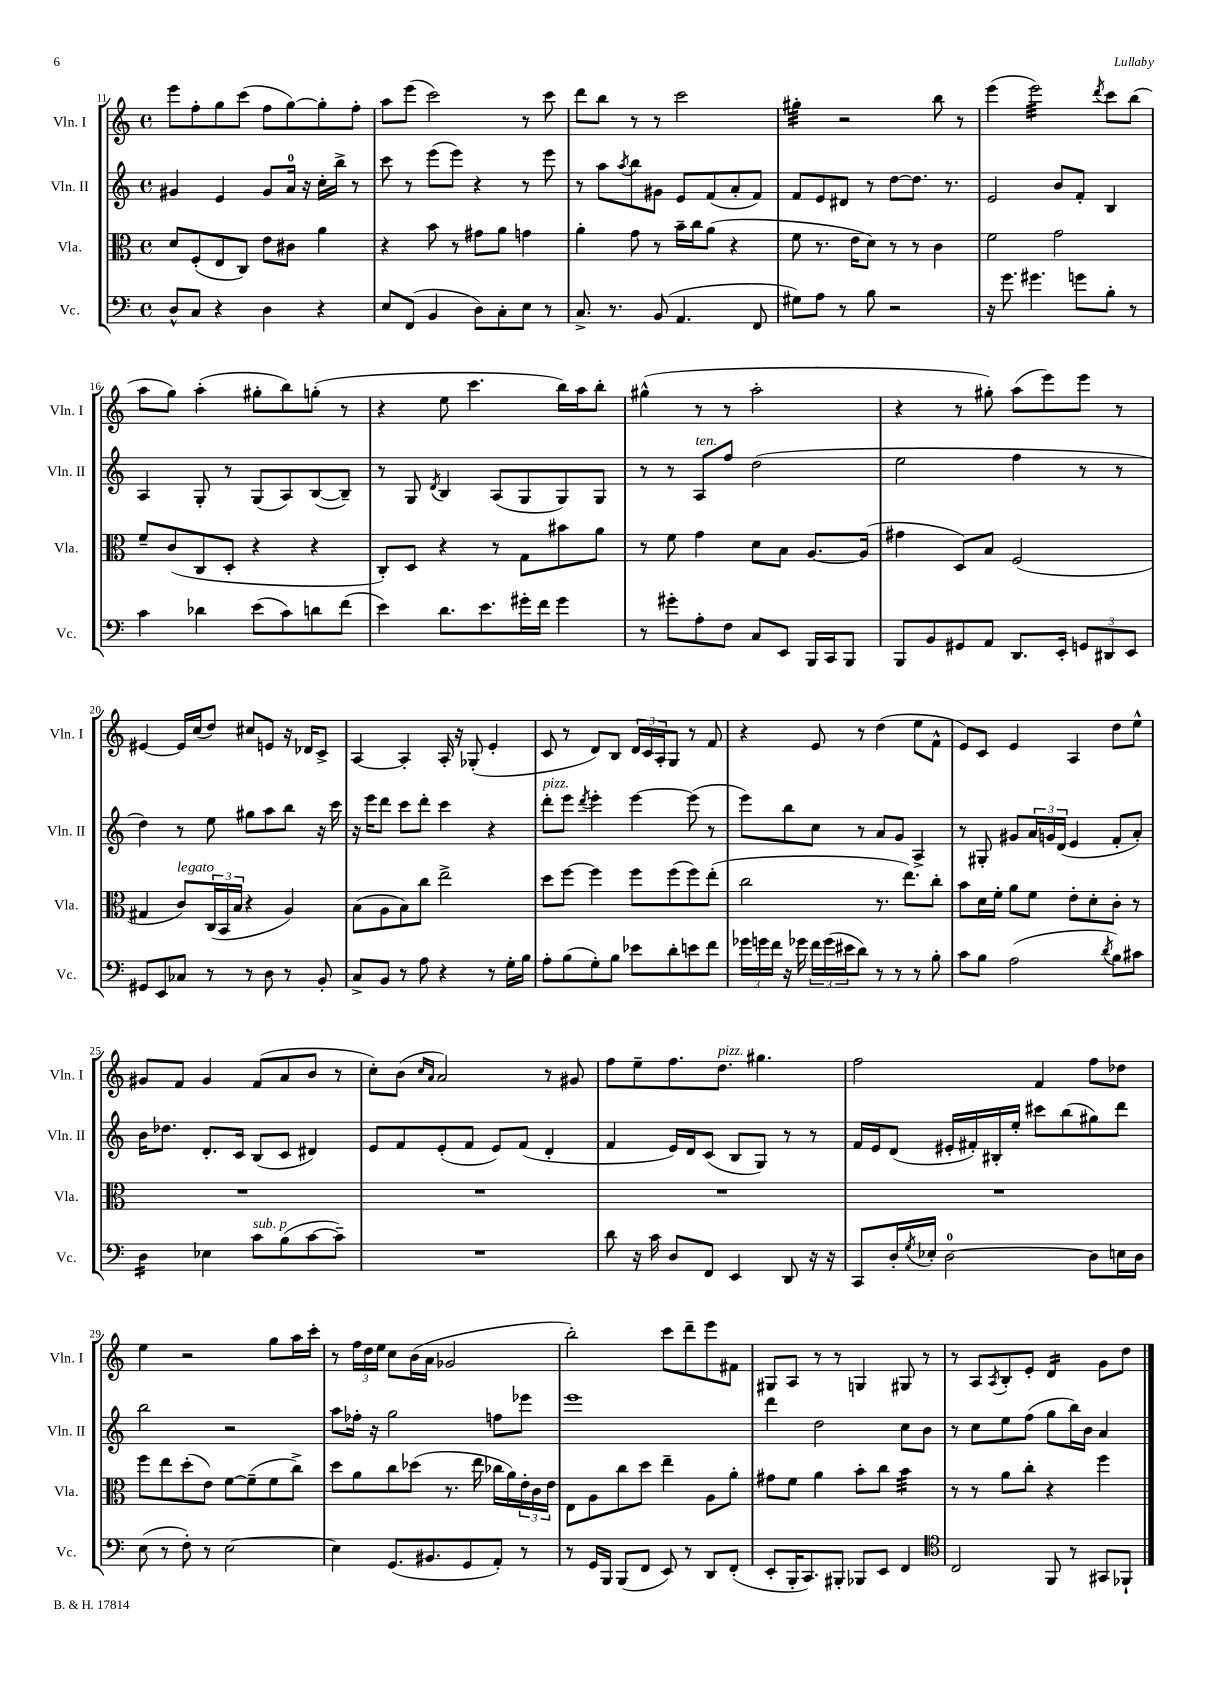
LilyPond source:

<<
\new StaffGroup <<
\new Staff = "s0" \with { instrumentName = "Vln. I" shortInstrumentName = "Vln. I" } {
    \clef treble \key c \major \defaultTimeSignature \time 4/4
    e'''8 f''8-. g''8 c'''8( f''8 g''8~) g''8-. f''8-. |
    a''8 e'''8( c'''2) r8 c'''8 |
    d'''8 b''8 r8 r8 c'''2 |
    gis''4:32-. r2 b''8 r8 |
    e'''4( e'''2:32) \acciaccatura { d'''8 } c'''8 b''8( |
    a''8 g''8) a''4-.( gis''8-. b''8) g''8-.( r8 |
    r4 e''8 c'''4. b''16) a''16 b''8-. |
    gis''4-^( r8 r8 a''2-. |
    r4 r8 gis''8-.) a''8( e'''8) e'''8 r8 |
    eis'4~ eis'16 c''16( d''8) cis''8 e'8 r16 des'16 c'8-> |
    a4~ a4-. a16-. r16 ges8-.( e'4-. |
    c'8 r8 d'8) b8 \tuplet 3/2 { d'16 c'16 a16-. } g8 r8 f'8 |
    r4 e'8 r8 d''4( e''8 f'8-^ |
    e'8) c'8 e'4 a4 d''8 e''8-^ |
    gis'8 f'8 gis'4 f'8( a'8 b'8 r8 |
    c''8-.) b'8( \grace { c''16 a'16 } a'2) r8 gis'8 |
    f''8 e''8-- f''8. d''8.^\markup { \italic "pizz." } gis''4. |
    f''2 f'4 f''8 des''8 |
    e''4 r2 g''8 a''16 c'''16-. |
    r8 \tuplet 3/2 { f''16 d''16 e''16 } c''8 b'16( a'16 ges'2 |
    b''2-.) c'''8 d'''8-- e'''8 fis'8 |
    gis8 a8 r8 r8 g4 gis8 r8 |
    r8 a8 \acciaccatura { a8 } b8-. e'8-. d'4:16 g'8 d''8 \bar "|." |
}
\new Staff = "s1" \with { instrumentName = "Vln. II" shortInstrumentName = "Vln. II" } {
    \clef treble \key c \major \defaultTimeSignature \time 4/4
    gis'4 e'4 gis'8 a'16-0 r16 c''16-. b''16-> r8 |
    c'''8 r8 e'''8( e'''8) r4 r8 e'''8 |
    r8 a''8 \acciaccatura { a''8 } b''8 gis'8 e'8 f'8( a'8-. f'8) |
    f'8 e'8 dis'8 r8 d''8~ d''8. r8. |
    e'2 b'8 f'8-. b4 |
    a4 g8-. r8 g8( a8) b8~( b8--) |
    r8 g8 \acciaccatura { d'8 } b4 a8( g8 g8) g8 |
    r8 r8 a8^\markup { \italic "ten." } f''8 d''2( |
    e''2 f''4 r8 r8 |
    d''4) r8 e''8 gis''8 a''8 b''8 r16 c'''16 |
    r16 e'''16 d'''8 c'''8 d'''8-. c'''4 r4 |
    d'''8-.^\markup { \italic "pizz." } e'''8 \acciaccatura { d'''8 } e'''4-. e'''4~ e'''8( r8 |
    e'''8) b''8 c''8 r8 a'8 g'8 a4-> |
    r8 gis8-. gis'8 \tuplet 3/2 { a'16 g'16 d'16( } e'4 f'8-. a'8-.) |
    b'16 des''8. d'8.-. c'16 b8( c'8 dis'4) |
    e'8 f'8 e'8-.( f'8 e'8) f'8( d'4-. |
    f'4 e'16) d'16 c'8( b8 g8) r8 r8 |
    f'16 e'16 d'8( eis'16-. fis'16-.) bis16-. e''16-. cis'''8 b''8( gis''8) d'''8 |
    b''2 r2 |
    a''8 fes''16-. r16 g''2 f''8 ees'''8 |
    e'''1 |
    d'''4 d''2 c''8 b'8 |
    r8 c''8 e''8 f''8( g''8 b''16) b'16 a'4 \bar "|." |
}
\new Staff = "s2" \with { instrumentName = "Vla." shortInstrumentName = "Vla." } {
    \clef alto \key c \major \defaultTimeSignature \time 4/4
    d'8 f8-.( e8 c8) e'8 cis'8 a'4 |
    r4 b'8 r8 gis'8 a'8 g'4 |
    a'4-. g'8 r8 b'16-- c''16 a'8( r4 |
    f'8 r8. e'16 d'8) r8 r8 c'4 |
    f'2 g'2 |
    f'8-- c'8( c8 d8-. r4 r4 |
    c8-.) d8 r4 r8 g8 bis'8 a'8 |
    r8 f'8 g'4 d'8 b8 a8.~ a16( |
    gis'4 d8) b8 f2( |
    gis4 c'8^\markup { \italic "legato" }) \tuplet 3/2 { c16( b,16 b16 } r4 a4) |
    b8( a8 b8) c''8 e''2-> |
    d''8 f''8~ f''4 f''8 f''8( f''8) e''8-.( |
    c''2 r8. e''8.) c''8-. |
    b'8 d'16 f'16-. a'8 f'8 e'8-. d'8-. c'8-. r8 |
    R1 |
    R1 |
    R1 |
    R1 |
    f''8 e''8 d''8-.( e'8) f'8~ f'8--( f'8 c''8->) |
    d''8 a'8 c''8 des''8( r8. e''16 ces''16 a'16) \tuplet 3/2 { e'16-. c'16 e'16 } |
    e8 a8 c''8 d''8 e''4-- a8 a'8-. |
    gis'8 f'8 a'4 b'8-. c''8 b'4:32 |
    r8 r8 a'8 c''8-. r4 f''4 \bar "|." |
}
\new Staff = "s3" \with { instrumentName = "Vc." shortInstrumentName = "Vc." } {
    \clef bass \key c \major \defaultTimeSignature \time 4/4
    d8-^ c8 r4 d4 r4 |
    e8 f,8( b,4 d8) c8-. e8 r8 |
    c8.-> r8. b,8( a,4. f,8 |
    gis8) a8 r8 b8 r2 |
    r16 g'8. gis'4. g'8 b8-. r8 |
    c'4 des'4 e'8( c'8) d'8 f'8( |
    e'4) d'8. e'8. gis'16-. f'16 gis'4 |
    r8 gis'8-. a8-. f8 c8 e,8 b,,16 c,16 b,,8 |
    b,,8 b,8 gis,8 a,8 d,8. e,16-. \tuplet 3/2 { g,8 dis,8 e,8 } |
    gis,8 e,8 ces8 r8 r8 d8 r8 b,8-. |
    c8-> b,8 r8 a8 r4 r8 g16-. b16 |
    a8-. b8( g8-.) b8 ees'8 d'8-. e'8 f'8 |
    \tuplet 3/2 { ges'16 g'16 f'16 } r16 ges'16 \tuplet 3/2 { f'16 ges'16( eis'16 } d'8) r8 r8 r8 b8-. |
    c'8 b8 a2( \acciaccatura { d'8 } b8) cis'8 |
    d4:16 ees4 c'8^\markup { \italic "sub. p" } b8( c'8~ c'8--) |
    R1 |
    d'8 r16 c'16 d8 f,8 e,4 d,8 r16 r16 |
    c,8 d16-. \acciaccatura { g8 } ees16-. d2-0~ d8 e16 d16 |
    e8( r8 f8-.) r8 e2~ |
    e4 g,8.( bis,8. g,8 a,8-.) r8 |
    r8 g,16 b,,16 b,,8( f,8 e,8) r8 d,8 f,8-.( |
    e,8-. b,,16-. c,8.) bis,,8-. bes,,8 e,8 f,4 |
    \clef tenor c2 f,8 r8 gis,8 fes,8-! \bar "|." |
}
>>
>>
\layout { \context { \Score currentBarNumber = #11 } }
